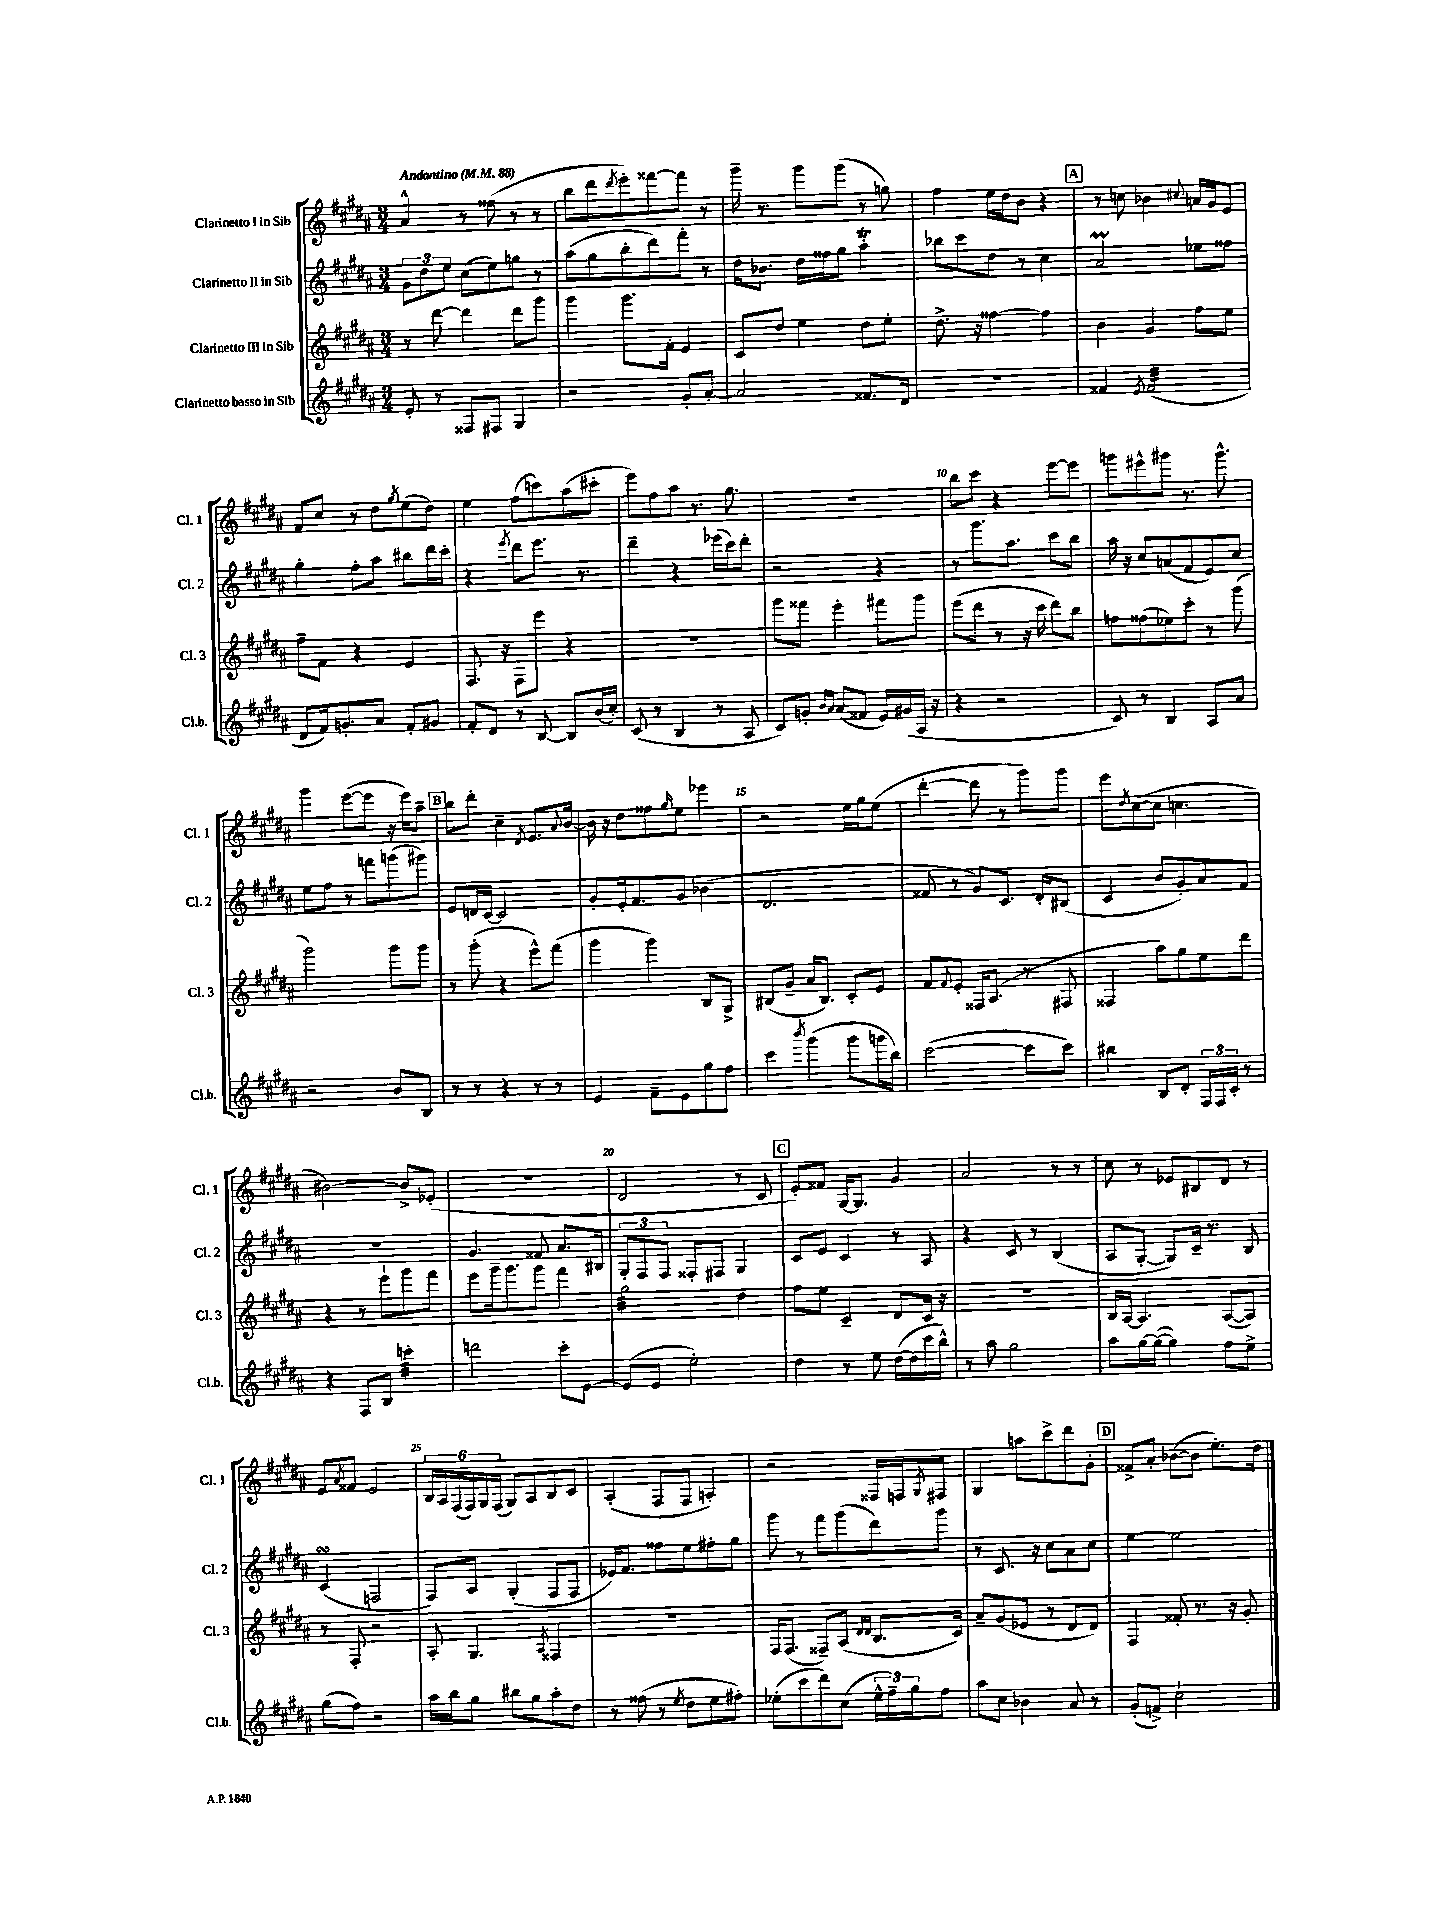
<<
\new StaffGroup <<
\new Staff = "s0" \with { instrumentName = "Clarinetto I in Sib" shortInstrumentName = "Cl. 1" } {
    \clef treble \key b \major \numericTimeSignature \time 3/4 \tempo "Andantino" 4 = 88
    ais'4-^ r8 fisis''8( r8 r8 |
    b''8 dis'''8 \acciaccatura { dis'''8 } e'''8-.) fisis'''8~ fisis'''8 r8 |
    gis'''16-- r8. gis'''8 gis'''8( r8 g''8) |
    fis''4 e''16 dis''16 b'8 r4 |
    \mark \markup { \box "A" } r8 c''8 bes'4 \appoggiatura { cis''8 } a'16 gis'16 e'8 |
    fis'8 cis''8 r8 dis''8 \acciaccatura { gis''8 } e''8( dis''8) |
    e''4 fis''8( c'''8) ais''8( cis'''8-. |
    e'''8) fis''8 ais''8 r8. gis''8. |
    R2. |
    b''8 cis'''8 r4 e'''8~ e'''8 |
    g'''8 eis'''8-^ gis'''8 r8. gis'''8.-^ |
    gis'''4 e'''8~( e'''8 r16 e'''16) ais''8-- |
    \mark \markup { \box "B" } b''8 dis'''8-. cis''4-- \acciaccatura { dis'8 } e'8. \appoggiatura { ais'8 } b'16~ |
    b'16 r16 dis''8 fisis''8 \grace { gis''16 } e''8 ees'''4 |
    r2 e''16 gis''16 e''8( |
    dis'''4~-. dis'''8 r8 gis'''8) gis'''8 |
    e'''8 \acciaccatura { dis''8 } cis''8~( cis''8 c''4. |
    bis'2~) bis'8-> ees'8-.( |
    R2. |
    dis'2 r8 cis'8 |
    \mark \markup { \box "C" } e'8-.) fisis'8 gis16~ gis8. gis'4 |
    ais'2 r8 r8 |
    cis''8 r8 ees'8 bis8 dis'8 r8 |
    e'8 \acciaccatura { ais'8 } fisis'8 e'2 |
    \tuplet 6/4 { b16 ais16 fis16( fis16) gis16 fis16( } gis8) ais8 b8 cis'8 |
    ais4-.( fis8 fis8 a4-.) |
    r2 fisis16 f16 \acciaccatura { gis8 } fis8 |
    gis4 a''8 cis'''8-> dis'''8 gis'8-. |
    \mark \markup { \box "D" } fisis'8-> ais'8-. bes'8~( bes'8 e''8.-.) dis''16 \bar "|." |
}
\new Staff = "s1" \with { instrumentName = "Clarinetto II in Sib" shortInstrumentName = "Cl. 2" } {
    \clef treble \key b \major \numericTimeSignature \time 3/4
    \tuplet 3/2 { gis'8 dis''8 e''8 } cis''8( e''8) g''8 r8 |
    ais''8( gis''8 b''8-. dis'''8) fis'''8-. r8 |
    dis''16 bes'8. dis''16 fisis''16 gis''8 ais''4-.\trill |
    bes''8 cis'''8 dis''8 r8 cis''4 |
    \mark \markup { \box "A" } ais'2\prall ees''8 fisis''8 |
    gis''4-. fis''8-. ais''8 bis''8 dis'''16 cis'''16-. |
    r4 \acciaccatura { e'''8 } dis'''8 e'''8. r8. |
    dis'''4-- r4 ees'''16( cis'''16) dis'''8-. |
    r2 r4 |
    r8 gis'''8. ais''8. cis'''8 b''8 |
    ais''16 r16 cis''8 a'8( fis'8 e'8) cis''8 |
    e''8 fis''8 r8 f'''8 g'''8( gis'''8) |
    \mark \markup { \box "B" } e'8 d'16 cis'16~ cis'2 |
    gis'8-. e'16-. fis'8. gis'8 bes'4( |
    dis'2. |
    fisis'8 r8 gis'8) cis'8. dis'16-. bis8( |
    cis'4 b'8 gis'8-.) ais'8 fis'8 |
    R2. |
    gis'4. fisis'8 ais'8. bis16 |
    \tuplet 3/2 { gis8-. fis8 fis8 } fisis8-. fis8 gis4 |
    \mark \markup { \box "C" } cis'8 e'8 cis'4 r8 ais8 |
    r4 cis'8 r8 b4( |
    ais8 gis8~-. gis8) cis'16-- r8. b8 |
    cis'4\turn( f2 |
    fis8) ais8 gis4-.( fis8 fis8 |
    ees'16) fis'8. fisis''8 e''8 fis''8-. gis''8 |
    gis'''8 r8 fis'''8 gis'''8( dis'''8) gis'''8 |
    r8 cis'8. r16 cis''8 ais'8 cis''8 |
    \mark \markup { \box "D" } e''4~ e''2 \bar "|." |
}
\new Staff = "s2" \with { instrumentName = "Clarinetto III in Sib" shortInstrumentName = "Cl. 3" } {
    \clef treble \key b \major \numericTimeSignature \time 3/4
    r8 dis'''8~ dis'''4 dis'''8 gis'''8 |
    gis'''4 gis'''8. fis'16-. e'4 |
    cis'8 dis''8 e''4 dis''8 e''8-. |
    dis''8.-> r16 fisis''4~ fisis''4 |
    \mark \markup { \box "A" } b'4 gis'4 fis''8 e''8 |
    fis''8-- fis'8 r4 e'4 |
    fis8. r16 fis8 e'''8 r4 |
    R2. |
    gis'''8 fisis'''8 e'''4-. fis'''8 gis'''8 |
    e'''8( dis'''8 r8 r16 cis'''16 dis'''8) b''8 |
    f''8 fisis''8( ees''8) cis'''8-. r8 gis'''8( |
    gis'''2) gis'''8 gis'''8 |
    \mark \markup { \box "B" } r8 gis'''8-.( r4 e'''8-^) fis'''8( |
    gis'''4 gis'''4) b8 gis8-> |
    bis8( gis'8-- ais'16 bis8.) cis'8-. e'8 |
    fis'8 \appoggiatura { fis'8 } e'8-. fisis16 ais8.( r8 fis8 |
    fisis4 ais''8) gis''8 e''8 dis'''8 |
    r4 r8 e'''8-! gis'''8 fis'''8 |
    e'''8 gis'''16-- gis'''8. gis'''8 fis'''4 |
    gis''2:32 dis''4 |
    \mark \markup { \box "C" } fis''8 e''8 cis'4-- dis'8 cis'16 r16 |
    R2. |
    b16 ais16~ ais4. ais8~( ais8) |
    r8 fis8-. r2 |
    ais8-. gis4. \acciaccatura { ais8 } fisis4 |
    R2. |
    fis16 fis8.( fisis8--) ais8( \grace { dis'16 dis'16 } b8. cis'16) |
    ais'8-- gis'8( ees'8 r8 dis'8 dis'8) |
    \mark \markup { \box "D" } fis4 fisis'8-. r8. r16 gis'8-. \bar "|." |
}
\new Staff = "s3" \with { instrumentName = "Clarinetto basso in Sib" shortInstrumentName = "Cl.b." } {
    \clef treble \key b \major \numericTimeSignature \time 3/4
    e'8-. r8 fisis8 fis8 gis4 |
    r2 gis'8-. ais'8~-. |
    ais'2 fisis'8. dis'16 |
    R2. |
    \mark \markup { \box "A" } fisis'4 \acciaccatura { e'8 } fisis'2:32( |
    dis'8 fis'16) g'8.-. ais'8 fis'8-. gis'8 |
    fis'8-. dis'8 r8 b8~ b8 b'16( cis''16-.) |
    cis'8( r8 b4 r8 ais8 |
    cis'8) g'8-. \grace { b'16 ais'16 } ais'8( fisis'8 e'16) gis'16( ais16 r16 |
    r4 r2 |
    cis'8) r8 b4 ais8 ais'8 |
    r2 b'8 b8 |
    \mark \markup { \box "B" } r8 r8 r4 r8 r8 |
    e'4 fis'8-- e'8 gis''8 fis''8 |
    cis'''4 \acciaccatura { b'''8 } gis'''4( gis'''8 g'''16 b''16) |
    cis'''2~( cis'''8 cis'''8) |
    bis''4 b8 dis'8-. \tuplet 3/2 { fis16 fis16 cis'16-. } r8 |
    r4 fis8 b8 c'''4:32-. |
    d'''2 cis'''8-. e'8~ |
    e'8( e'8 e''2-.) |
    \mark \markup { \box "C" } dis''4 r8 e''8 dis''16~( dis''16 cis'''16 b''16-^) |
    r8 ais''8 gis''2 |
    ais''8 gis''16~ gis''16~( gis''4) fis''8 e''8-> |
    gis''8( fis''8) r2 |
    ais''16 b''16 gis''8 bis''8 gis''8 ais''8-. dis''8 |
    r8 fisis''8( r8 \acciaccatura { e''8 } dis''8 e''8 fis''8-.) |
    ees''8-.( cis'''8 dis'''8) cis''8( \tuplet 3/2 { ees''16-^ fis''16--) gis''16 } fis''8 |
    ais''8 cis''8 bes'4 ais'8 r8 |
    \mark \markup { \box "D" } gis'8-.( f'8->) cis''2-! \bar "|." |
}
>>
>>
\layout { \context { \Score \override BarNumber.break-visibility = ##(#f #t #t) barNumberVisibility = #(every-nth-bar-number-visible 5) } }
